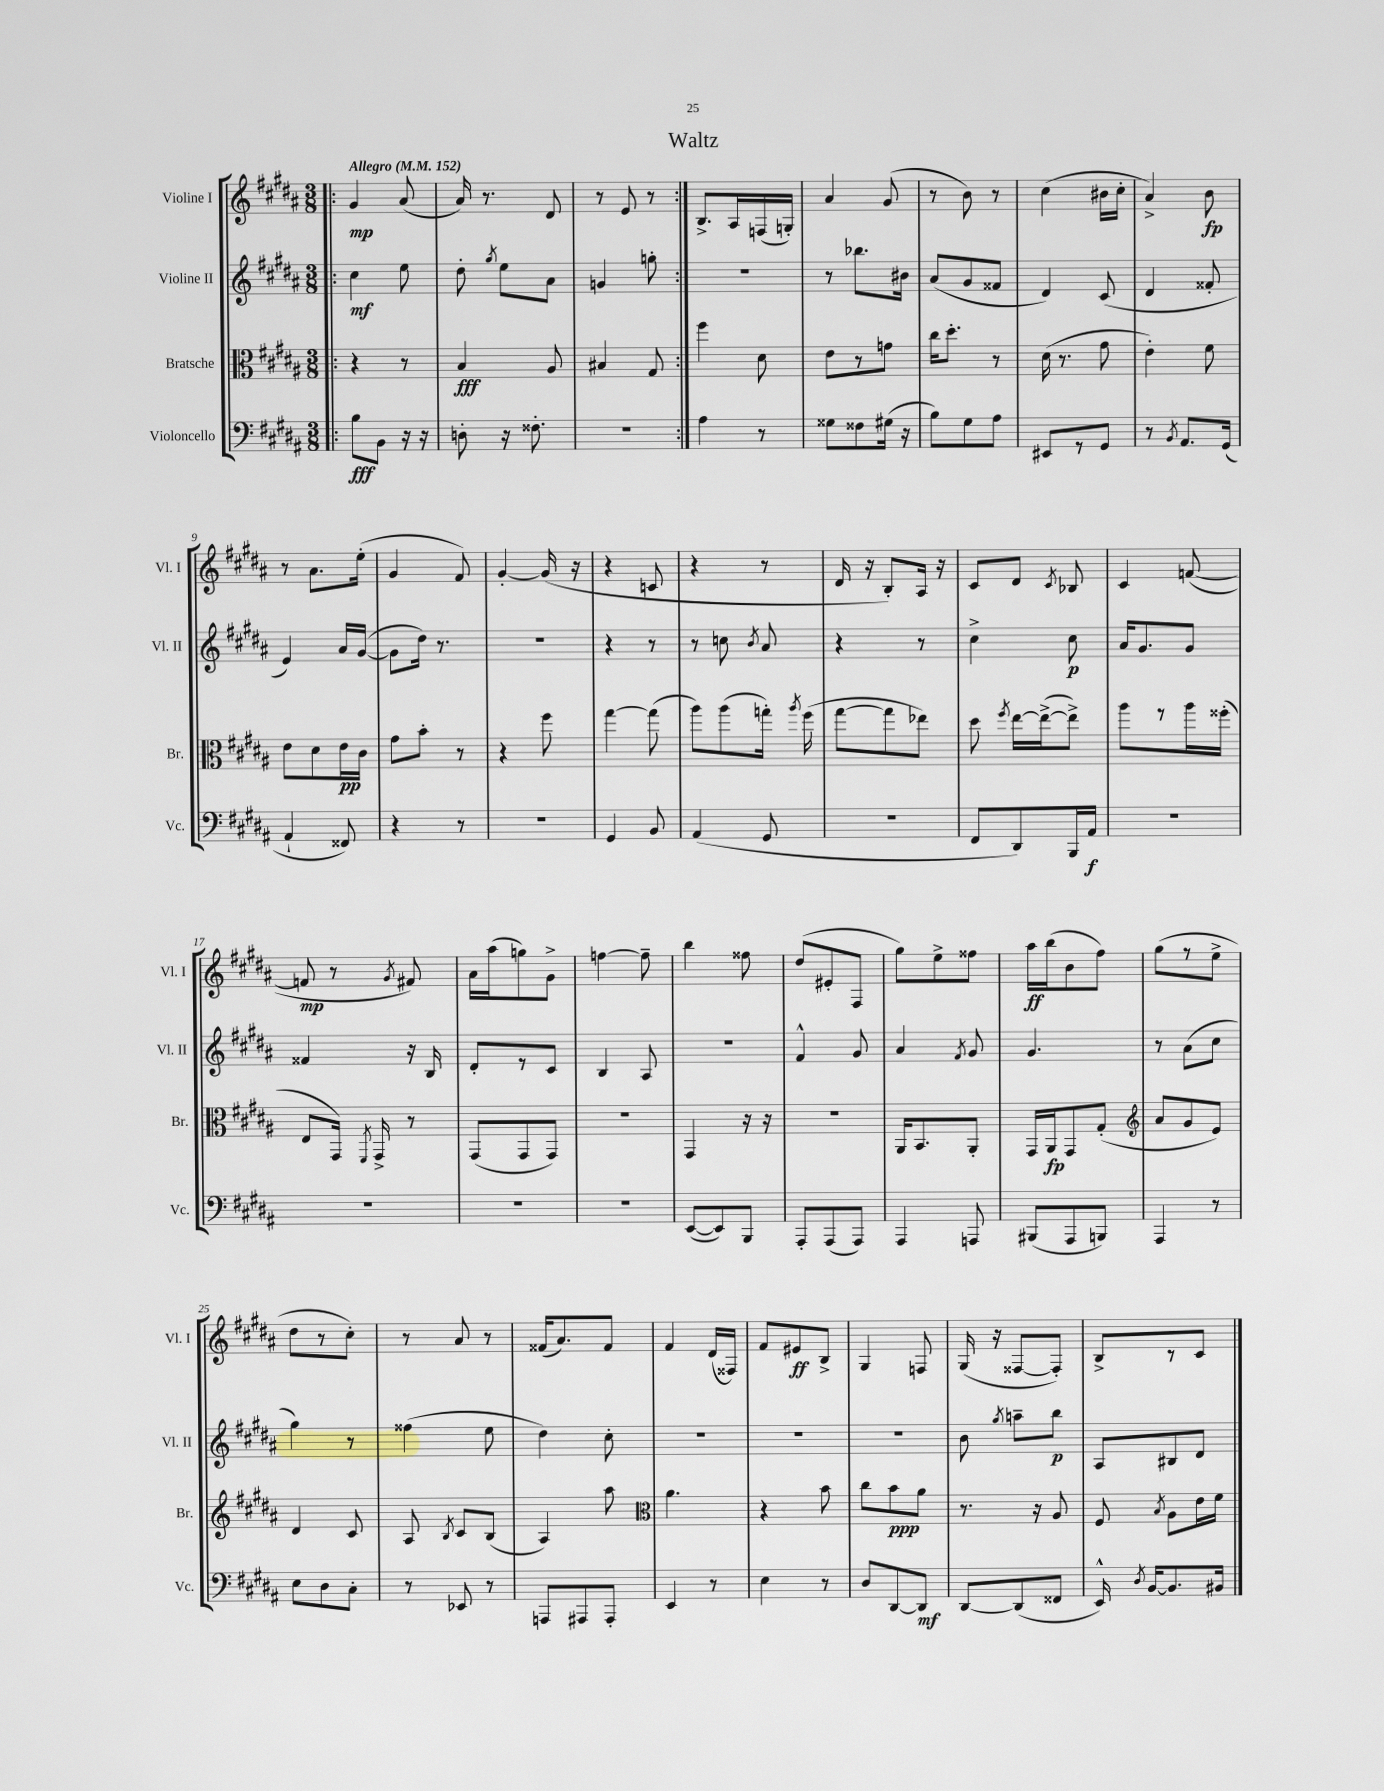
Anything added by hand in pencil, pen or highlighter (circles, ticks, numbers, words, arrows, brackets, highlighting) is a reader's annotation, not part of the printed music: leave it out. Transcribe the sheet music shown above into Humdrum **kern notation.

**kern	**kern	**kern	**kern
*staff4	*staff3	*staff2	*staff1
*clefF4	*clefC3	*clefG2	*clefG2
*k[f#c#g#d#a#]	*k[f#c#g#d#a#]	*k[f#c#g#d#a#]	*k[f#c#g#d#a#]
*M3/8	*M3/8	*M3/8	*M3/8
*MM152	*MM152	*MM152	*MM152
=!|:	=!|:	=!|:	=!|:
8B	4r	4cc#	4g#
8BB	.	.	.
16r	8r	8ee	(8a#
16r	.	.	.
=	=	=	=
8D'	4B	8dd#'	16a#)
.	.	.	8.r
.	.	8qgg#	.
16r	.	8ee	.
8.F##'	.	.	.
.	8A#	8a#	8d#
=	=	=	=
4.r	4B#	4g	8r
.	.	.	8e
.	8G#	8gg'	8r
=:|!	=:|!	=:|!	=:|!
4A#	4ff#	4.r	8.B^
.	.	.	16A#
8r	8d#	.	(16F
.	.	.	16G')
=	=	=	=
8G##	8e	8r	4a#
8F##	8r	8.bb-	.
(16G#	8g	.	(8g#
16r	.	16b#	.
=	=	=	=
8B)	16cc#	(8a#	8r
.	8.dd#'	.	.
8G#	.	8g#	8b)
8A#	8r	8f##	8r
=	=	=	=
8EE#	(16d#	4d#)	(4cc#
.	8.r	.	.
8r	.	.	.
8GG#	8g#	(8c#	16b#
.	.	.	16cc#'
=	=	=	=
8r	4e')	4d#	4a#^)
8qBB	.	.	.
8.AA#	.	.	.
.	8f#	8f##'	8b
(16GG#	.	.	.
=	=	=	=
4AA#`	8e	4e)	8r
.	8d#	.	8.a#
8FF##)	16e	16a#	.
.	16c#	([16g#	(16ee'
=	=	=	=
4r	8g#	8g#]	4g#
.	8b'	16dd#)	.
.	.	8.r	.
8r	8r	.	8f#)
=	=	=	=
4.r	4r	4.r	[4g#'
.	8ff#	.	(16g#]
.	.	.	16r
=	=	=	=
4GG#	[4gg#	4r	4r
8BB	(8gg#]	8r	8c
=	=	=	=
(4AA#	8aa#)	8r	4r
.	(8aa#	8cc	.
.	.	8qb	.
8GG#	16gg')	8a#	8r
.	8qaa#	.	.
.	(16ff#	.	.
=	=	=	=
4.r	[8gg#	4r	16d#
.	.	.	16r
.	8gg#]	.	8B')
.	8ee-)	8r	16A#
.	.	.	16r
=	=	=	=
8FF#	8dd#	4cc#^	8c#
.	8qff#	.	.
8DD#)	[16ee	.	8d#
.	(16ee^_	.	.
.	.	.	8qc#
16BBB	8ee^])	8cc#	8B-
16AA#	.	.	.
=	=	=	=
4.r	8aa#	16a#	4c#
.	.	8.g#	.
.	8r	.	.
.	16aa#	8g#	([8f
.	(16ff##'	.	.
=	=	=	=
4.r	8E	4f##	8f]
.	16GG#)	.	8r
.	8qFF#	.	.
.	16GG#^	.	.
.	.	.	8qg#
.	8r	16r	8f#)
.	.	16B	.
=	=	=	=
4.r	(8GG#	8d#'	16a#
.	.	.	(16aa#
.	8GG#	8r	8gg)
.	8GG#)	8c#	8g#^
=	=	=	=
4.r	4.r	4B	[4ff
.	.	8A#	8ff~]
=	=	=	=
([8EE	4GG#	4.r	4bb
8EE])	.	.	.
8BBB	16r	.	8ff##
.	16r	.	.
=	=	=	=
8AAA#'	4.r	4f#^^	(8dd#
(8AAA#	.	.	8e#'
8AAA#)	.	8g#	8F#
=	=	=	=
4AAA#	16AA#	4a#	8gg#)
.	8.BB	.	.
.	.	.	8ee^
.	.	8qf#	.
8AAA	8AA#'	8g#	8ff##
=	=	=	=
(8BBB#	16GG#	4.g#	16aa#
.	16AA#	.	(16bb
8AAA#	8GG#	.	8b
8BBB)	(8G#'	.	8ff#)
=	=	=	=
*	*clefG2	*	*
4AAA#	8a#	8r	(8gg#
.	8g#	(8a#	8r
8r	8e)	8cc#	8ee^
=	=	=	=
8E	4d#	4gg#)	8dd#
8D#	.	.	8r
8C#'	8c#	8r	8cc#')
=	=	=	=
8r	8A#	(4ff##	8r
.	8qB	.	.
8EE-	8c#	.	8a#
8r	(8B	8ee	8r
=	=	=	=
8AAA	4A#)	4dd#)	(16f##
.	.	.	8.a#)
8AAA#	.	.	.
8AAA#'	8aa#	8cc#'	8f##
=	=	=	=
*	*clefC3	*	*
4EE	4.a#	4.r	4f#
8r	.	.	(16d#
.	.	.	16F##)
=	=	=	=
4E	4r	4.r	8f#
.	.	.	8e#
8r	8b	.	8B^
=	=	=	=
8D#	8cc#	4.r	4G#
[8DD#	8b	.	.
8DD#]	8a#	.	8F
=	=	=	=
[8DD#	8.r	8b	(16G#
.	.	.	16r
.	.	8qgg#	.
(8DD#]	.	8aa~	[8F##
.	16r	.	.
8FF##	8A#	8bb	8F##'])
=	=	=	=
16EE^^)	8F#	8A#	8B^
8qD#	.	.	.
[16BB	.	.	.
.	8qB	.	.
8.BB]	8A#	8B#	8r
.	16e	8d#	8c#
16BB#	16f#	.	.
==	==	==	==
*-	*-	*-	*-
